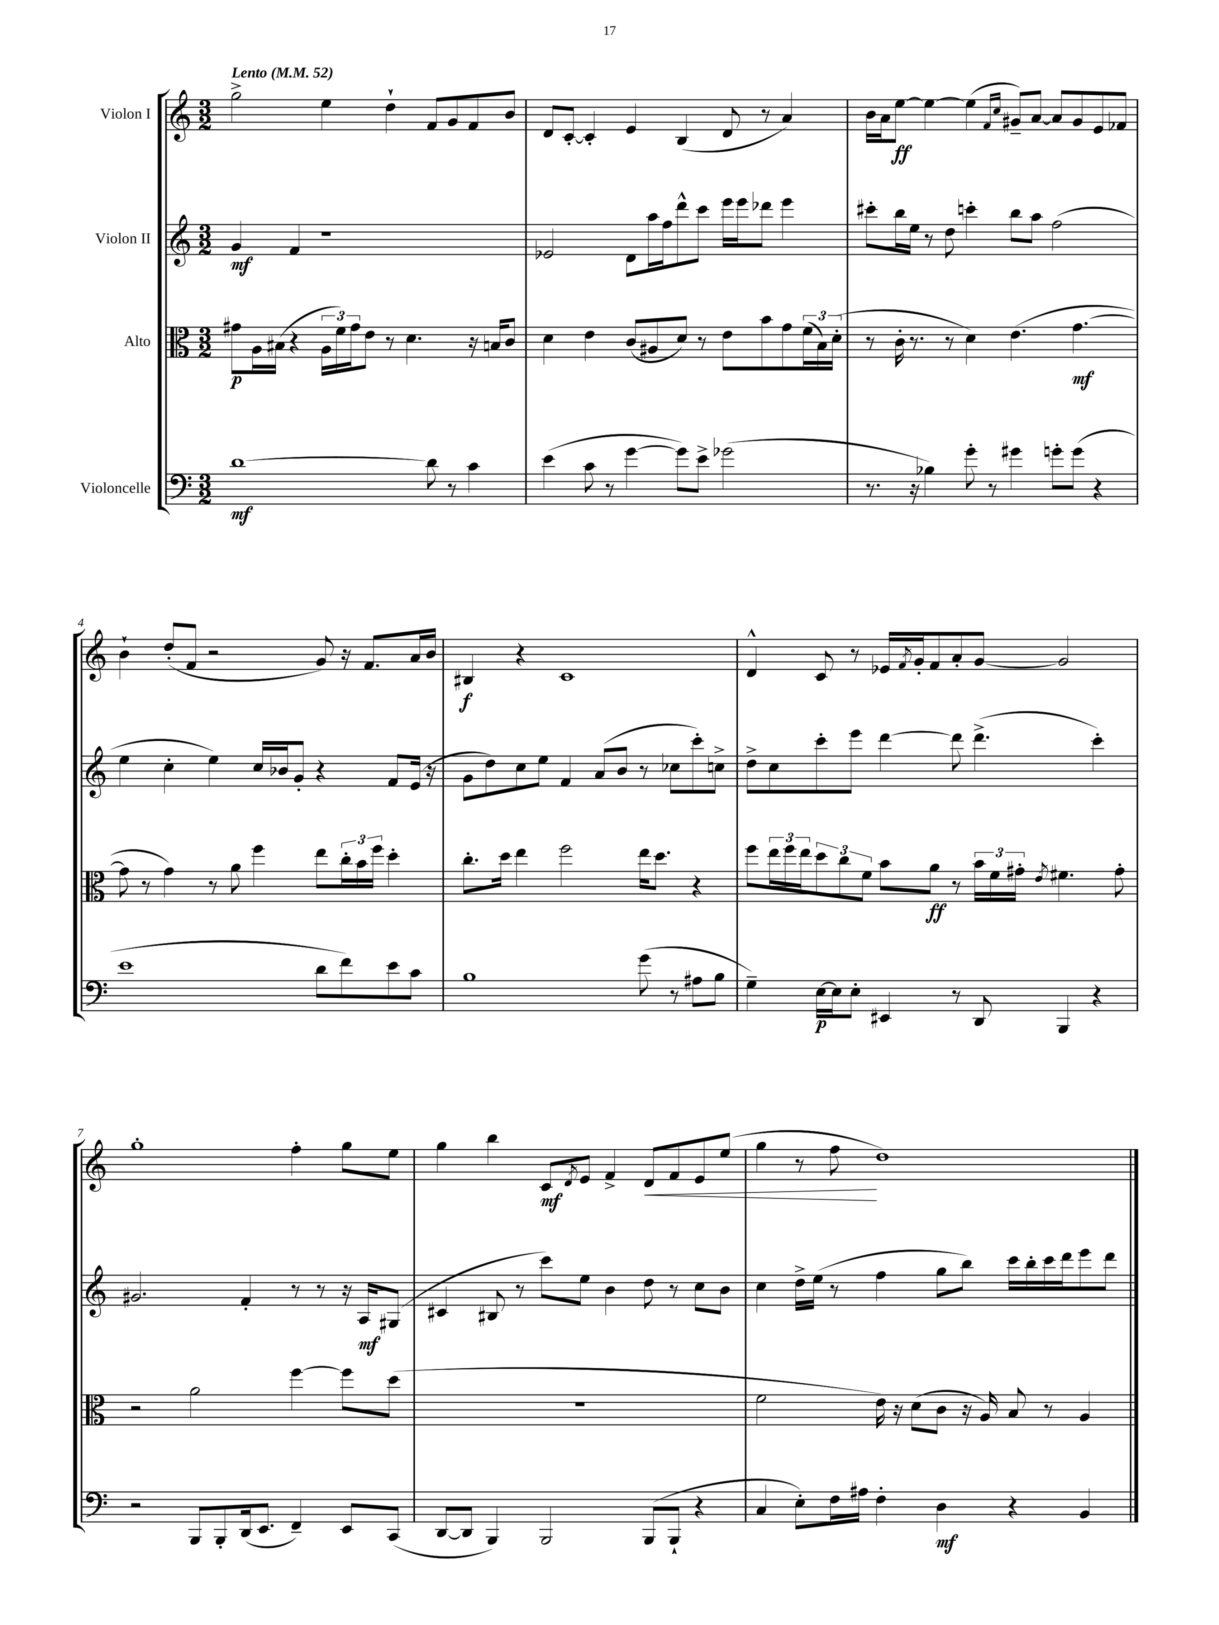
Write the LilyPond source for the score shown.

<<
\new StaffGroup <<
\new Staff = "s0" \with { instrumentName = "Violon I" } {
    \clef treble \key c \major \numericTimeSignature \time 3/2 \tempo "Lento" 4 = 52
    g''2-> e''4 d''4-! f'8 g'8 f'8 b'8 |
    d'8 c'8~-. c'4-. e'4 b4( d'8 r8 a'4) |
    b'16 a'16 e''8~\ff e''4~ e''4( \grace { f'16 c''16 } gis'8--) a'8~ a'8 gis'8 e'8 fes'8 |
    b'4-! d''8-.( f'8 r2 g'8) r16 f'8. a'16 b'16 |
    bis4\f r4 c'1 |
    d'4-^ c'8 r8 ees'16 \acciaccatura { f'8 } g'16-. f'8 a'8-. g'8~ g'2 |
    g''1-. f''4-. g''8 e''8 |
    g''4 b''4 c'8\mf \acciaccatura { d'8 } e'8 f'4-> d'8\< f'8 e'8 e''8( |
    g''4 r8 f''8\! d''1) \bar "|." |
}
\new Staff = "s1" \with { instrumentName = "Violon II" } {
    \clef treble \key c \major \numericTimeSignature \time 3/2
    g'4\mf f'4 r1 |
    ees'2 d'8 a''16 f''16 d'''8-^ c'''8 e'''16 e'''16 des'''8 e'''4 |
    cis'''8-. b''16 e''16 r8 d''8 c'''4-. b''8 a''8 f''2( |
    e''4 c''4-. e''4) c''16 bes'16 g'8-. r4 f'8 e'16( r16 |
    g'8 d''8) c''8 e''8 f'4 a'8( b'8 r8 ces''8 c'''8-.) c''8-> |
    d''8-> c''8 c'''8-. e'''8 d'''4~ d'''8 d'''4.->( c'''4-.) |
    gis'2. f'4-. r8 r8 r16 a16\mf gis8( |
    cis'4 bis8 r8 c'''8) e''8 b'4 d''8 r8 c''8 b'8 |
    c''4 d''16-> e''16( r8 f''4 g''8 b''8) c'''16 b''16-. c'''16 d'''16 e'''8 d'''8 \bar "|." |
}
\new Staff = "s2" \with { instrumentName = "Alto" } {
    \clef alto \key c \major \numericTimeSignature \time 3/2
    gis'8\p a16 bis16( r4 \tuplet 3/2 { a16 f'16) gis'16 } e'8 r8 d'4. r16 b16 c'8 |
    d'4 e'4 c'8( ais8 d'8) r8 e'8 b'8 g'8 \tuplet 3/2 { f'16( b16) d'16-.( } |
    r8 c'16-. r8. r8 d'4) e'4.( g'4.~\mf |
    g'8 r8 g'4) r8 a'8 f''4 e''8 \tuplet 3/2 { c''16-. b'16 f''16 } d''4-. |
    c''8.-. d''16 e''4 f''2 e''16 d''8. r4 |
    f''8 \tuplet 3/2 { e''16 f''16 e''16 } \tuplet 3/2 { d''8 c''8 f'8 } b'8 a'8\ff r8 \tuplet 3/2 { b'16 f'16 gis'16-. } \acciaccatura { e'8 } fis'4. gis'8-. |
    r2 a'2 f''4~ f''8 d''8( |
    R1. |
    f'2 e'16) r16 d'8( c'8 r16 a16) b8 r8 a4 \bar "|." |
}
\new Staff = "s3" \with { instrumentName = "Violoncelle" } {
    \clef bass \key c \major \numericTimeSignature \time 3/2
    d'1~\mf d'8 r8 c'4 |
    e'4( c'8 r8 g'4~ g'8) e'8-> ges'2( |
    r8. r16 bes4) g'8-. r8 gis'4 g'8-. g'8( r4 |
    e'1 d'8 f'8) e'8 c'8 |
    b1 g'8( r8 ais8 b8 |
    g4--) e16~\p e16 e8-. eis,4 r8 d,8 b,,4 r4 |
    r2 b,,8 b,,8-. d,16( e,8. f,4--) e,8 c,8( |
    d,8~ d,8 b,,4) b,,2 b,,8( b,,8-! r4 |
    c4 e8-.) f16 ais16 f4-. d4\mf r4 b,4 \bar "|." |
}
>>
>>
